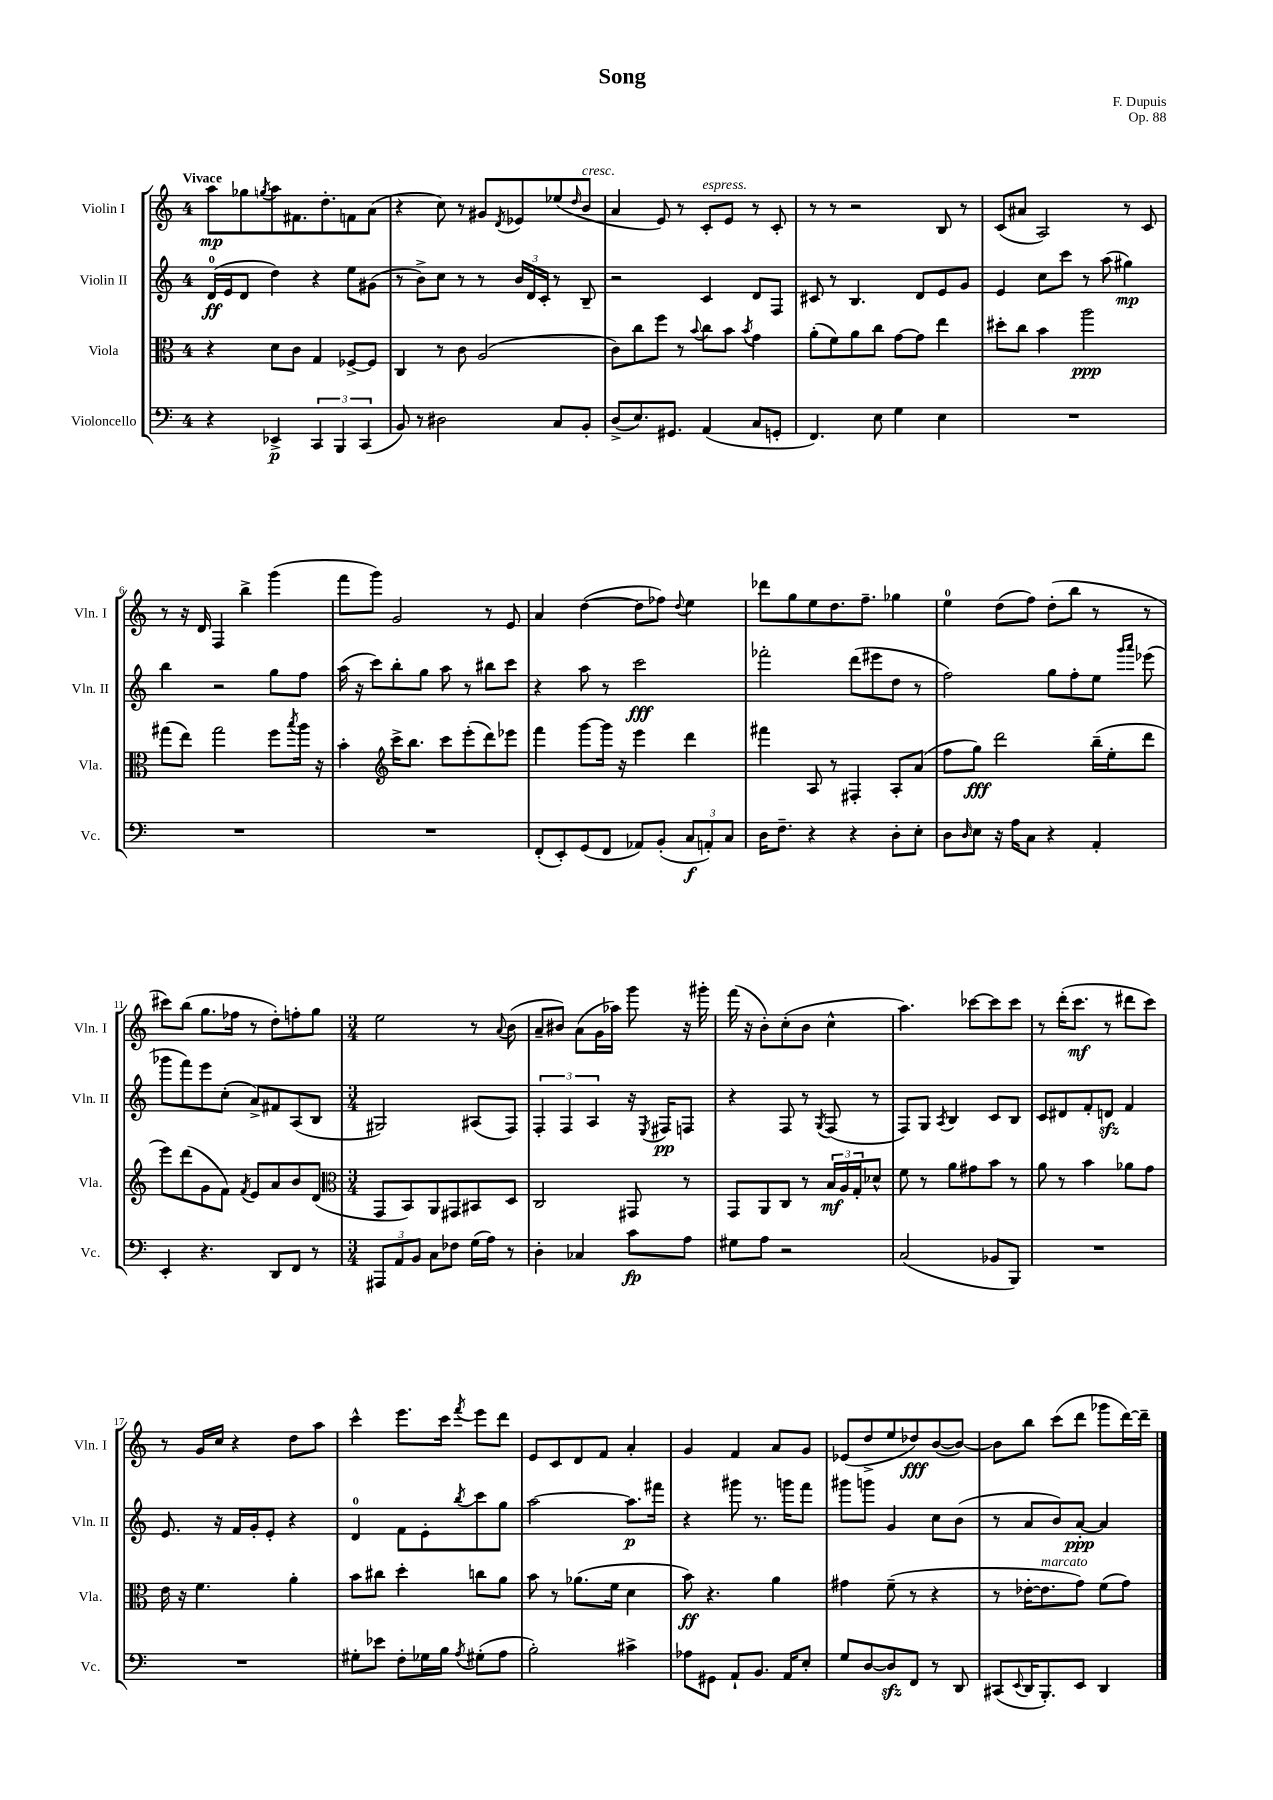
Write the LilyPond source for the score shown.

\header { title = "Song" composer = "F. Dupuis" opus = "Op. 88" }
<<
\new StaffGroup <<
\new Staff = "s0" \with { instrumentName = "Violin I" shortInstrumentName = "Vln. I" } {
    \clef treble \key c \major \once \override Staff.TimeSignature.style = #'single-digit \time 4/4 \tempo "Vivace"
    a''8\mp ges''8 \acciaccatura { g''8 } a''8 fis'8. d''8.-. f'8 a'8( |
    r4 c''8) r8 gis'8 \acciaccatura { d'8 } ees'8 ees''8( \grace { d''16 } b'8^\markup { \italic "cresc." } |
    a'4 e'8) r8 c'8-.^\markup { \italic "espress." } e'8 r8 c'8-. |
    r8 r8 r2 b8 r8 |
    c'8( ais'8 a2) r8 c'8 |
    r8 r16 d'16 f4 b''4-> g'''4( |
    f'''8 g'''8) g'2 r8 e'8 |
    a'4 d''4~( d''8 fes''8) \appoggiatura { d''8 } e''4 |
    des'''8 g''8 e''8 d''8. f''8.-- ges''4 |
    e''4-0 d''8( f''8) d''8-.( b''8 r8 r8 |
    cis'''8) b''8( g''8. fes''16 r8 d''8-.) f''8-. g''8 |
    \numericTimeSignature \time 3/4 e''2 r8 \appoggiatura { a'8 } b'8( |
    a'8-- bis'8) a'8( g'16 aes''16) g'''8 r16 gis'''16-. |
    f'''16( r16 b'8-.) c''8-.( b'8 c''4-^ |
    a''4.) ces'''8~ ces'''8 ces'''8 |
    r8 d'''16-.( c'''8.\mf r8 dis'''8 c'''8) |
    r8 g'16 c''16 r4 d''8 a''8 |
    c'''4-^ e'''8. c'''16 \acciaccatura { f'''8 } e'''8 d'''8 |
    e'8 c'8 d'8 f'8 a'4-. |
    g'4 f'4 a'8 g'8 |
    ees'8( d''8-> e''8 des''8\fff) b'8~( b'8~) |
    b'8 b''8 c'''8( d'''8 ges'''8 d'''16~) d'''16-- \bar "|." |
}
\new Staff = "s1" \with { instrumentName = "Violin II" shortInstrumentName = "Vln. II" } {
    \clef treble \key c \major \once \override Staff.TimeSignature.style = #'single-digit \time 4/4
    d'16-0\ff( e'16 d'8 d''4) r4 e''8 gis'8( |
    r8 b'8->) c''8 r8 r8 \tuplet 3/2 { b'16 d'16 c'16-. } r8 b8-- |
    r2 c'4 d'8 f8 |
    cis'8 r8 b4. d'8 e'8 g'8 |
    e'4 c''8 c'''8 r8 a''8( gis''4\mp) |
    b''4 r2 g''8 f''8 |
    a''16( r16 c'''8) b''8-. g''8 a''8 r8 bis''8 c'''8 |
    r4 a''8 r8 c'''2\fff |
    fes'''2-. d'''8( eis'''8 d''8 r8 |
    f''2) g''8 f''8-. e''8 \grace { g'''16 a'''16 } ees'''8( |
    ges'''8 f'''8) e'''8 c''8-.( a'8->) fis'8 a8( b8 |
    \numericTimeSignature \time 3/4 gis2) ais8( f8) |
    \tuplet 3/2 { f4-. f4 a4 } r16 \acciaccatura { e8 } fis16\pp f8 |
    r4 f8 r8 \acciaccatura { g8 } f8( r8 |
    f8) g8 \acciaccatura { a8 } b4 c'8 b8 |
    c'8 dis'8 f'8-. d'8\sfz f'4 |
    e'8. r16 f'16 g'16-. e'8-. r4 |
    d'4-0 f'8 e'8-. \acciaccatura { b''8 } c'''8 g''8 |
    a''2~ a''8.\p fis'''16 |
    r4 gis'''8 r8. g'''16 f'''8 |
    gis'''8 g'''8 g'4 c''8 b'8( |
    r8 a'8 b'8) a'8~-.\ppp a'4 \bar "|." |
}
\new Staff = "s2" \with { instrumentName = "Viola" shortInstrumentName = "Vla." } {
    \clef alto \key c \major \once \override Staff.TimeSignature.style = #'single-digit \time 4/4
    r4 d'8 c'8 g4 fes8~-> fes8 |
    c4 r8 c'8 a2( |
    c'8) c''8 f''8 r8 \appoggiatura { b'8 } c''8 b'8 \acciaccatura { b'8 } g'4 |
    a'8-.( f'8) a'8 c''8 g'8~ g'8 e''4 |
    dis''8-. c''8 b'4 a''2\ppp |
    gis''8( e''8) gis''2 f''8 \acciaccatura { b''8 } a''16 r16 |
    b'4-. \clef treble c'''16-> b''8. c'''8 e'''8-.( d'''8) ees'''8 |
    f'''4 g'''8~ g'''16 r16 e'''4 d'''4 |
    fis'''4 a8 r8 fis4-. a8-. a'8( |
    f''8 g''8\fff) d'''2 b''16--( e''16-. d'''8 |
    e'''8) d'''8( g'8 f'8) \acciaccatura { f'8 } e'8 a'8 b'8 d'8( |
    \numericTimeSignature \time 3/4 \clef alto g,8 b,8) a,8 gis,8 bis,8 d8 |
    c2 gis,8 r8 |
    g,8 a,8 c8 r8 \tuplet 3/2 { b16\mf a16 g16-. } des'8-^ |
    f'8 r8 a'8 gis'8 b'8 r8 |
    a'8 r8 b'4 aes'8 g'8 |
    e'16 r16 f'4. a'4-. |
    b'8 cis''8 d''4-. c''8 a'8 |
    b'8 r8 aes'8.( f'16 d'4 |
    b'8\ff) r4. a'4 |
    gis'4 f'8--( r8 r4 |
    r8 ees'16~-. ees'8.^\markup { \italic "marcato" } g'8) f'8( g'8) \bar "|." |
}
\new Staff = "s3" \with { instrumentName = "Violoncello" shortInstrumentName = "Vc." } {
    \clef bass \key c \major \once \override Staff.TimeSignature.style = #'single-digit \time 4/4
    r4 ees,4->\p \tuplet 3/2 { c,4 b,,4 c,4( } |
    b,8) r8 dis2 c8 b,8-. |
    d8->( e8.) gis,8. a,4( c8 g,8-. |
    f,4.) e8 g4 e4 |
    R1 |
    R1 |
    R1 |
    f,8-.( e,8-.) g,8( f,8 aes,8) b,8-.( \tuplet 3/2 { c8\f a,8-.) c8 } |
    d16 f8.-- r4 r4 d8-. e8-. |
    d8 \grace { d16 } e8 r16 a16 c8 r4 a,4-. |
    e,4-. r4. d,8 f,8 r8 |
    \numericTimeSignature \time 3/4 \tuplet 3/2 { ais,,8 a,8 b,8 } c8 fes8 g16( a16) r8 |
    d4-. ces4 c'8\fp a8 |
    gis8 a8 r2 |
    c2( bes,8 b,,8) |
    R2. |
    R2. |
    gis8-. ees'8 f8-. ges16 b16 \acciaccatura { a8 } gis8-.( a8 |
    b2-.) cis'4-> |
    aes8 gis,8 a,8-! b,8. a,16 e8-. |
    g8 d8~ d8\sfz f,8 r8 d,8 |
    cis,8( \appoggiatura { e,8 } d,16 b,,8.-.) e,8 d,4 \bar "|." |
}
>>
>>
